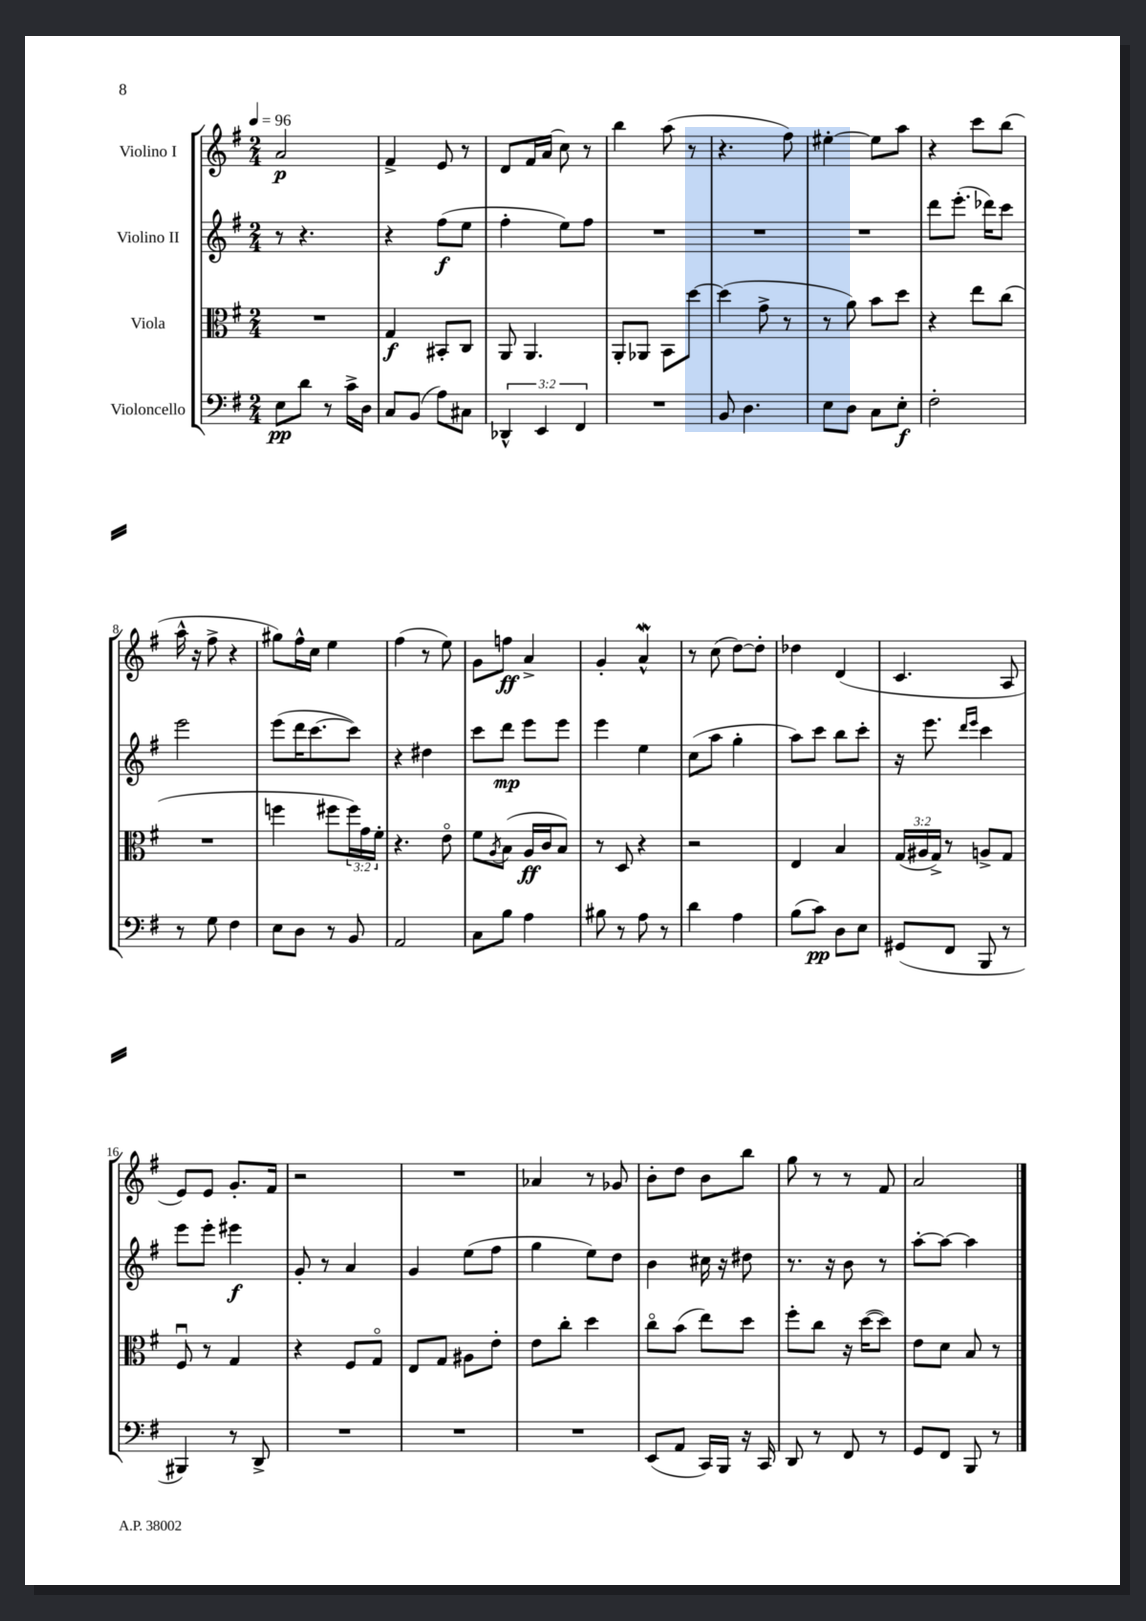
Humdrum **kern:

**kern	**dynam	**kern	**dynam	**kern	**dynam	**kern	**dynam
*part4	*part4	*part3	*part3	*part2	*part2	*part1	*part1
*staff4	*staff4	*staff3	*staff3	*staff2	*staff2	*staff1	*staff1
*I"Violoncello	*	*I"Viola	*	*I"Violino II	*	*I"Violino I	*
*clefF4	*	*clefC3	*	*clefG2	*	*clefG2	*
*k[f#]	*	*k[f#]	*	*k[f#]	*	*k[f#]	*
*M2/4	*	*M2/4	*	*M2/4	*	*M2/4	*
*MM96	*	*MM96	*	*MM96	*	*MM96	*
=1	=1	=1	=1	=1	=1	=1	=1
8E\L	pp	2r	.	8r	.	2a/	p
8d\J	.	.	.	4.r	.	.	.
8r	.	.	.	.	.	.	.
16c^\LL	.	.	.	.	.	.	.
16D\JJ	.	.	.	.	.	.	.
=2	=2	=2	=2	=2	=2	=2	=2
8C/L	.	4G/	f	4r	.	4f#^/	.
(8BB/J	.	.	.	.	.	.	.
8A\L)	.	8BB#X'/L	.	(8ff#\L	f	8e/	.
8C#X\J	.	8C/J	.	8ee\J	.	8r	.
=3	=3	=3	=3	=3	=3	=3	=3
6DD-X^^/	.	8AA/	.	4ff#'\	.	8d/L	.
.	.	4.AA/	.	.	.	16f#/L	.
6EE/	.	.	.	.	.	.	.
.	.	.	.	.	.	(16a/JJ	.
.	.	.	.	8ee\L)	.	8cc\)	.
6FF#/	.	.	.	.	.	.	.
.	.	.	.	8ff#\J	.	8r	.
=4	=4	=4	=4	=4	=4	=4	=4
2r	.	8AA'/L	.	2r	.	4bb\	.
.	.	8AA-X/J	.	.	.	.	.
.	.	8BB\L	.	.	.	(8aa\	.
.	.	[8dd\J	.	.	.	8r	.
=5	=5	=5	=5	=5	=5	=5	=5
8BB/	.	(4dd\]	.	2r	.	4.r	.
4.D\	.	.	.	.	.	.	.
.	.	8g^\	.	.	.	.	.
.	.	8r	.	.	.	8ff#\)	.
=6	=6	=6	=6	=6	=6	=6	=6
8E\L	.	8r	.	2r	.	[4ee#X'\	.
8D\J	.	8a\)	.	.	.	.	.
8C\L	.	8b\L	.	.	.	8ee#\L]	.
8E'\J	f	8dd\J	.	.	.	8aa\J	.
=7	=7	=7	=7	=7	=7	=7	=7
2F#'\	.	4r	.	8ddd\L	.	4r	.
.	.	.	.	(8.eee'\J	.	.	.
.	.	8ee\L	.	.	.	8ccc\L	.
.	.	.	.	16ddd-X\KL)	.	.	.
.	.	(8cc\J	.	8ccc\J	.	(8bb\J	.
!!LO:LB:g=z
=8	=8	=8	=8	=8	=8	=8	=8
8r	.	2r	.	2eee\	.	16aa^^\	.
.	.	.	.	.	.	16r	.
8G\	.	.	.	.	.	8ff#^\	.
4F#\	.	.	.	.	.	4r	.
=9	=9	=9	=9	=9	=9	=9	=9
8E\L	.	4ffn\	.	(8eee\L	.	8gg#X\L)	.
8D\J	.	.	.	16ddd\K	.	16ff#^^\L	.
.	.	.	.	[8.ccc\	.	16cc\JJ	.
8r	.	8ff#X\L	.	.	.	4ee\	.
8BB/	.	24ff#\L)	.	8ccc\J])	.	.	.
.	.	24g\	.	.	.	.	.
.	.	24f#'\JJ	.	.	.	.	.
=10	=10	=10	=10	=10	=10	=10	=10
2AA/	.	4.r	.	4r	.	(4ff#\	.
.	.	.	.	4dd#X\	.	8r	.
.	.	8e\	.	.	.	8ee\)	.
=11	=11	=11	=11	=11	=11	=11	=11
8C\L	.	8f#\L	.	8ccc\L	.	8g\L	.
.	.	8qA/	.	.	.	.	.
8B\J	.	(8B\J	.	8ddd\J	mp	8ffn\J	ff
4A\	.	16A/LL	ff	8eee\L	.	4a^/	.
.	.	16c/J	.	.	.	.	.
.	.	8B/J)	.	8eee\J	.	.	.
=12	=12	=12	=12	=12	=12	=12	=12
8B#X\	.	8r	.	4eee\	.	4g'/	.
8r	.	8D/	.	.	.	.	.
8A\	.	4r	.	4ee\	.	4aW^^/	.
8r	.	.	.	.	.	.	.
=13	=13	=13	=13	=13	=13	=13	=13
4d\	.	2r	.	(8cc\L	.	8r	.
.	.	.	.	8aa\J	.	(8cc\	.
4A\	.	.	.	4gg'\	.	[8dd\L)	.
.	.	.	.	.	.	8dd'\J]	.
=14	=14	=14	=14	=14	=14	=14	=14
(8B\L	.	4E/	.	8aa\L)	.	4dd-X\	.
8c\J)	pp	.	.	8ccc\J	.	.	.
8D\L	.	4B/	.	8bb\L	.	(4d/	.
8E\J	.	.	.	8ccc'\J	.	.	.
=15	=15	=15	=15	=15	=15	=15	=15
(8GG#X/L	.	(24G/LL	.	16r	.	4.c/	.
.	.	24A#X/	.	.	.	.	.
.	.	.	.	8.eee\	.	.	.
.	.	24G^/JJ)	.	.	.	.	.
8FF#/J	.	8r	.	.	.	.	.
.	.	.	.	16qqddd/LL	.	.	.
.	.	.	.	16qqeee/JJ	.	.	.
8BBB/	.	8An^/L	.	4ccc\	.	.	.
8r	.	8G/J	.	.	.	8A/	.
!!LO:LB:g=z
=16	=16	=16	=16	=16	=16	=16	=16
4BBB#X/)	.	8F#u/	.	8eee\L	.	8e/L)	.
.	.	8r	.	8eee'\J	.	8e/J	.
8r	.	4G/	.	4eee#X\	f	8.g'/L	.
8DD^/	.	.	.	.	.	.	.
.	.	.	.	.	.	16f#/Jk	.
=17	=17	=17	=17	=17	=17	=17	=17
2r	.	4r	.	8g'/	.	2r	.
.	.	.	.	8r	.	.	.
.	.	8F#/L	.	4a/	.	.	.
.	.	8G/J	.	.	.	.	.
=18	=18	=18	=18	=18	=18	=18	=18
2r	.	8E/L	.	4g/	.	2r	.
.	.	8G/J	.	.	.	.	.
.	.	8A#X\L	.	(8ee\L	.	.	.
.	.	8e'\J	.	8ff#\J	.	.	.
=19	=19	=19	=19	=19	=19	=19	=19
2r	.	8e\L	.	4gg\	.	4a-X/	.
.	.	8cc'\J	.	.	.	.	.
.	.	4dd\	.	8ee\L)	.	8r	.
.	.	.	.	8dd\J	.	8g-X/	.
=20	=20	=20	=20	=20	=20	=20	=20
(8EE/L	.	8cc\L	.	4b\	.	8b'\L	.
8AA/J	.	(8b\J	.	.	.	8dd\J	.
16CC/LL)	.	8ee\L)	.	16cc#X\	.	8b\L	.
16BBB/JJ	.	.	.	16r	.	.	.
16r	.	8dd\J	.	8dd#X\	.	8bb\J	.
16CC/	.	.	.	.	.	.	.
=21	=21	=21	=21	=21	=21	=21	=21
8DD/	.	8ff#'\L	.	8.r	.	8gg\	.
8r	.	8cc\J	.	.	.	8r	.
.	.	.	.	16r	.	.	.
8FF#/	.	16r	.	8b\	.	8r	.
.	.	([16dd\KL	.	.	.	.	.
8r	.	8dd\J])	.	8r	.	8f#/	.
=22	=22	=22	=22	=22	=22	=22	=22
8GG/L	.	8e\L	.	[8aa'\L	.	2a/	.
8FF#/J	.	8d\J	.	8aa\J_	.	.	.
8BBB/	.	8B/	.	4aa\]	.	.	.
8r	.	8r	.	.	.	.	.
==	==	==	==	==	==	==	==
*-	*-	*-	*-	*-	*-	*-	*-
